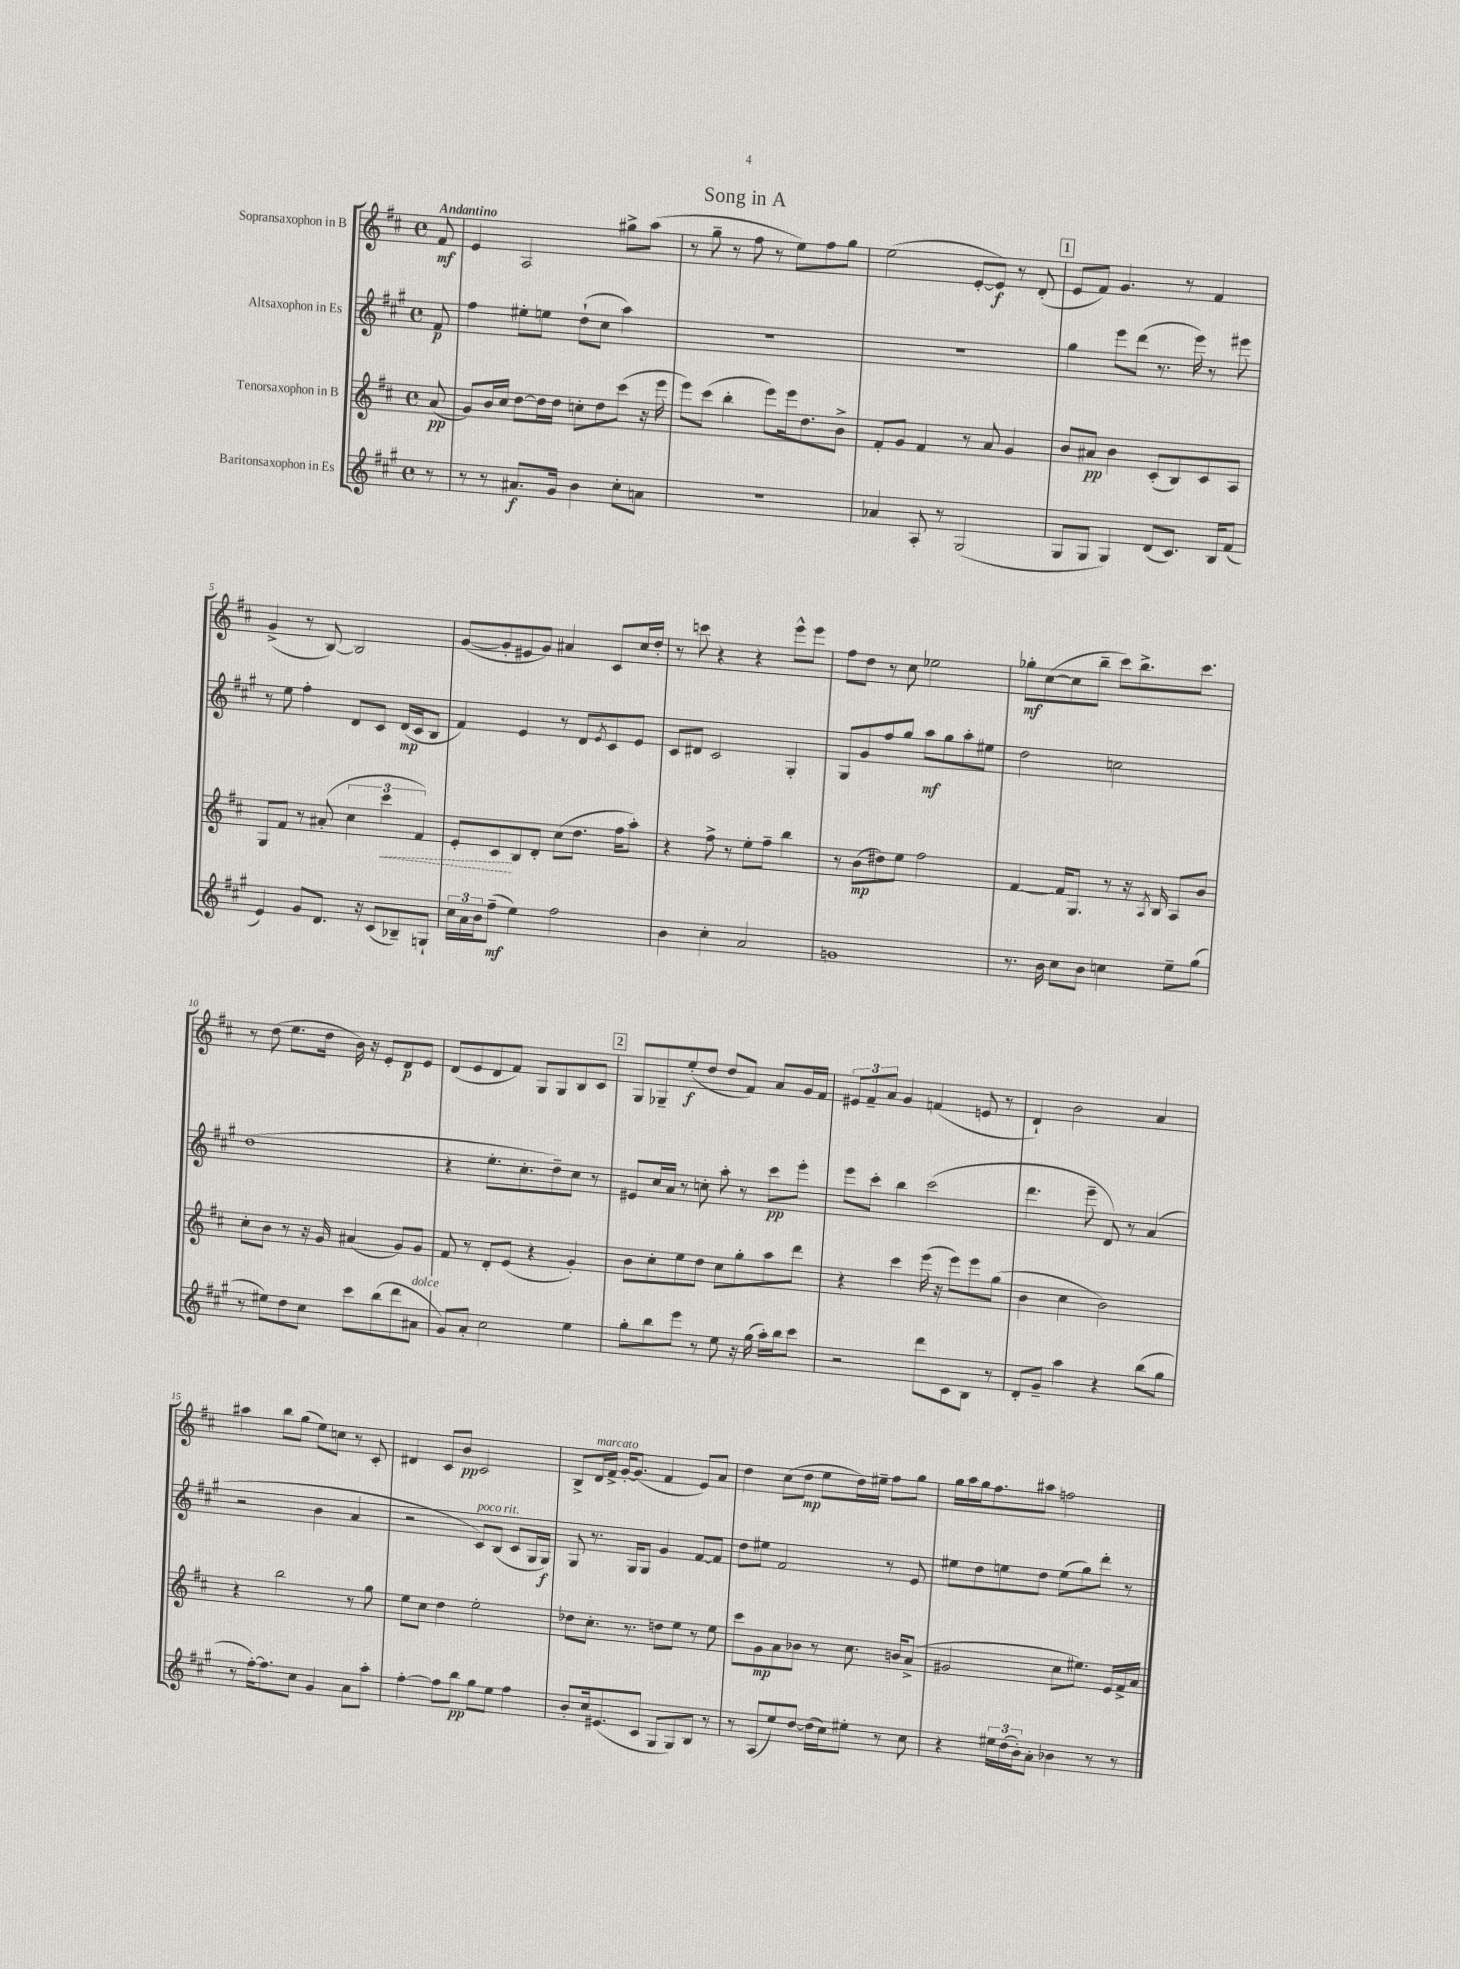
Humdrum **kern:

**kern	**dynam	**kern	**dynam	**kern	**dynam	**kern	**dynam
*part4	*part4	*part3	*part3	*part2	*part2	*part1	*part1
*staff4	*staff4	*staff3	*staff3	*staff2	*staff2	*staff1	*staff1
*I"Baritonsaxophon in Es	*	*I"Tenorsaxophon in B	*	*I"Altsaxophon in Es	*	*I"Sopransaxophon in B	*
*clefG2	*	*clefG2	*	*clefG2	*	*clefG2	*
*k[f#c#g#]	*	*k[f#c#]	*	*k[f#c#g#]	*	*k[f#c#]	*
*M4/4	*	*M4/4	*	*M4/4	*	*M4/4	*
*met(c)	*	*met(c)	*	*met(c)	*	*met(c)	*
=	=	=	=	=	=	=	=
!	!	!	!	!	!	!LO:TX:a:B:t=Andantino	!
8r	.	(8a/	pp	8f#/	p	8f#/	mf
=1	=1	=1	=1	=1	=1	=1	=1
8r	.	8g/L)	.	4ff#\	.	4e/	.
8r	.	16b/L	.	.	.	.	.
.	.	16cc#/JJ	.	.	.	.	.
8.a#X/L	f	[8dd\L	.	8ee#X'\L	.	2A/	.
.	.	16dd\L]	.	8een\J	.	.	.
16g#/Jk	.	16dd\JJ	.	.	.	.	.
4b\	.	8ccn'\L	.	(8dd`\L	.	.	.
.	.	8dd\	.	8cc#\J	.	.	.
8cc#'\L	.	(8ccc#\J	.	4aa\)	.	8gg#X^\L	.
8an\J	.	16r	.	.	.	(8aa\J	.
.	.	16eee\	.	.	.	.	.
=2	=2	=2	=2	=2	=2	=2	=2
1r	.	8eee\L)	.	1r	.	8r	.
.	.	(8ccc#\J	.	.	.	8gg~\	.
.	.	4bb'\	.	.	.	8r	.
.	.	.	.	.	.	8ff#\	.
.	.	8eee\L)	.	.	.	8r	.
.	.	16eee\k	.	.	.	8ee\L)	.
.	.	8.dd\	.	.	.	.	.
.	.	.	.	.	.	8ff#\	.
.	.	8b^\J	.	.	.	8gg\J	.
=3	=3	=3	=3	=3	=3	=3	=3
4a-X/	.	8f#'/L	.	1r	.	(2ee\	.
.	.	8g/J	.	.	.	.	.
8A'/	.	4f#/	.	.	.	.	.
8r	.	.	.	.	.	.	.
(2G#/	.	8r	.	.	.	[8e'/L	.
.	.	8a/	.	.	.	8e/J])	f
.	.	4g/	.	.	.	8r	.
.	.	.	.	.	.	(8d'/	.
!!LO:REH:place=s1:t=1
=4	=4	=4	=4	=4	=4	=4	=4
8G#/L	.	8b/L	.	4gg#\	.	8e/L	.
8G#/J	.	8a#X/J	pp	.	.	8f#/J)	.
4G#/)	.	4b\	.	8eee\L	.	4.g/	.
.	.	.	.	(8ddd\J	.	.	.
(8d/L	.	(8c#'/L	.	8.r	.	.	.
8.c#/J)	.	8B/)	.	.	.	8r	.
.	.	.	.	16eee\)	.	.	.
.	.	8c#/	.	8r	.	4f#/	.
16B/KL	.	.	.	.	.	.	.
(8f#/J	.	8A/J	.	8eee#X\	.	.	.
!!LO:LB:g=z
=5	=5	=5	=5	=5	=5	=5	=5
4e/)	.	8G/L	.	8r	.	(4g^/	.
.	.	8f#/J	.	8ee\	.	.	.
8g#/L	.	8r	.	4ff#'\	.	8r	.
8.d/J	.	(8a#X'/	.	.	.	[8B/)	.
.	.	6cc#\	.	8d/L	.	2B/]	.
16r	.	.	.	.	.	.	.
(8c#/L	.	.	.	8c#/J	.	.	.
!	!	!	!LO:HP:b	!	!	!	!
.	.	6ccc#\	<	.	.	.	.
8B-X~/)	.	.	.	(16d/LL	mp	.	.
.	.	.	.	16c#/J	.	.	.
.	.	6f#/)	.	.	.	.	.
8Gn`/J	.	.	.	8B/J	.	.	.
=6	=6	=6	=6	=6	=6	=6	=6
24cc#\LL	.	8e'/L	.	4f#/)	.	([8g/L	.
24a\	.	.	.	.	.	.	.
24b\J	.	.	.	.	.	.	.
(8ff#~\J	mf	8c#/	.	.	.	8g'/]	.
4ee\)	.	8B/	[	4e/	.	8e#X/	.
.	.	8d'/J	.	.	.	8g/J)	.
2ff#\	.	(8cc#\L	.	8r	.	4a#X/	.
.	.	8.dd\J	.	8d/L	.	.	.
.	.	.	.	8qe/	.	.	.
.	.	.	.	8c#/	.	8c#/L	.
.	.	16ff#\KL	.	.	.	.	.
.	.	8aa'\J)	.	8e/J	.	16cc#/L	.
.	.	.	.	.	.	16dd'/JJ	.
=7	=7	=7	=7	=7	=7	=7	=7
4b\	.	4r	.	8c#/L	.	8r	.
.	.	.	.	8d#X/J	.	8cccn\	.
4cc#'\	.	8ff#^\	.	2c#/	.	4r	.
.	.	8r	.	.	.	.	.
2a/	.	8ee'\L	.	.	.	4r	.
.	.	8ff#~\J	.	.	.	.	.
.	.	4bb\	.	4G#'/	.	8eee^^\L	.
.	.	.	.	.	.	8eee\J	.
=8	=8	=8	=8	=8	=8	=8	=8
1gn	.	8r	.	8G#/L	.	8ff#\L	.
.	.	(8b\L	mp	8g#/	.	8dd\J	.
.	.	8dd#X\)	.	8ff#/	.	8r	.
.	.	8ee\J	.	8gg#/J	.	8cc#\	.
.	.	2ff#\	.	8aa\L	mf	2ee-X\	.
.	.	.	.	8gg#\	.	.	.
.	.	.	.	8aa'\	.	.	.
.	.	.	.	8ee#X\J	.	.	.
=9	=9	=9	=9	=9	=9	=9	=9
8.r	.	[4f#/	.	2dd\	.	8gg-X'\L	mf
.	.	.	.	.	.	([8cc#\	.
16b\	.	.	.	.	.	.	.
8cc#\L	.	16f#/KL]	.	.	.	8cc#\]	.
.	.	8.G/J	.	.	.	.	.
8b\J	.	.	.	.	.	8bb~\J	.
4ccn\	.	8r	.	2ccn\	.	8ccc#\L)	.
.	.	16r	.	.	.	8.bb^\	.
.	.	8qA/	.	.	.	.	.
.	.	16B/	.	.	.	.	.
8ee~\L	.	8A/L	.	.	.	.	.
.	.	.	.	.	.	8.ccc#\J	.
(8gg#\J	.	8b/J	.	.	.	.	.
!!LO:LB:g=z
=10	=10	=10	=10	=10	=10	=10	=10
8r	.	8cc#'\L	.	(1dd	.	8r	.
8ee#X\L)	.	8b\J	.	.	.	(8dd\	.
8dd\	.	8r	.	.	.	8.ee\L	.
8cc#\J	.	16r	.	.	.	.	.
.	.	16g/	.	.	.	16dd\Jk	.
8ccc#\L	.	(4a#X/	.	.	.	16b\)	.
.	.	.	.	.	.	16r	.
(8bb\	.	.	.	.	.	8e'/L	.
8ddd\	.	8g/L)	.	.	.	8d/	p
!LO:TX:a:i:t=dolce	!	!	!	!	!	!	!
8a#X\J	.	8g/J	.	.	.	8e/J	.
=11	=11	=11	=11	=11	=11	=11	=11
8g#/L)	.	8f#/	.	4r	.	(8d/L	.
8a'/J	.	8r	.	.	.	8e/	.
2cc#\	.	8d'/L	.	8.ee'\L	.	8d/	.
.	.	(8e/J	.	.	.	8f#/J)	.
.	.	.	.	8.cc#'\	.	.	.
.	.	4r	.	.	.	8G/L	.
.	.	.	.	8dd~\)	.	8G/	.
4ee\	.	4g'/)	.	8cc#\J	.	8B/	.
.	.	.	.	8r	.	8c#/J	.
!!LO:REH:place=s1:t=2
=12	=12	=12	=12	=12	=12	=12	=12
8gg#'\L	.	8b\L	.	8e#X/L	.	8G/L	.
8bb\	.	8cc#'\	.	16cc#/L	.	8G-X~/	.
.	.	.	.	16a/JJ	.	.	.
8eee\J	.	8ee\	.	8r	.	(8ee'/	f
8r	.	8dd\J	.	8ccn'\	.	8dd/J	.
8ee\	.	8cc#\L	.	8aa'\	.	8dd/L	.
16r	.	8gg'\	.	8r	.	8f#/J)	.
(16gg#\	.	.	.	.	.	.	.
16aa'\LL)	.	8aa\	.	8ccc#\L	pp	8a/L	.
16bb\J	.	.	.	.	.	.	.
8ccc#\J	.	8ddd\J	.	8eee'\J	.	16g/L	.
.	.	.	.	.	.	16f#/JJ	.
=13	=13	=13	=13	=13	=13	=13	=13
2r	.	4r	.	8eee\L	.	12e#X/L	.
.	.	.	.	.	.	12f#~/	.
.	.	.	.	8ccc#'\J	.	.	.
.	.	.	.	.	.	12a/J	.
.	.	4ccc#\	.	4bb\	.	4g/	.
8ddd\L	.	(16eee\	.	(2ccc#\	.	(4fn/	.
.	.	16r	.	.	.	.	.
8c#\	.	8eee\L)	.	.	.	.	.
8B\J	.	8eee\	.	.	.	8en/	.
8r	.	(8gg\J	.	.	.	8r	.
=14	=14	=14	=14	=14	=14	=14	=14
8d'/L	.	4b\	.	4.ddd\	.	4d`/)	.
8g#~/J	.	.	.	.	.	.	.
4aa\	.	4cc#\	.	.	.	2b\	.
.	.	.	.	8eee~\	.	.	.
4r	.	2b\)	.	8d/)	.	.	.
.	.	.	.	8r	.	.	.
(8bb\L	.	.	.	(4a/	.	4a/	.
8gg#\J	.	.	.	.	.	.	.
!!LO:LB:g=z
=15	=15	=15	=15	=15	=15	=15	=15
8r	.	4r	.	2r	.	4aa#X\	.
[16ff#'\KL)	.	.	.	.	.	.	.
8.ff#\]	.	.	.	.	.	.	.
.	.	2bb\	.	.	.	8bb\L	.
8cc#\J	.	.	.	.	.	(8gg\J	.
4g#/	.	.	.	4b\	.	8ee\L)	.
.	.	.	.	.	.	8ccn\J	.
8a\L	.	8r	.	4a/	.	8r	.
8aa'\J	.	8gg\	.	.	.	8c#'/	.
=16	=16	=16	=16	=16	=16	=16	=16
[4ff#'\	.	8ee\L	.	2r	.	4d#X/	.
.	.	8cc#\J	.	.	.	.	.
8ff#\L]	.	4dd\	.	.	.	8c#/L	.
8bb\J	pp	.	.	.	.	8b/J	pp
!	!	!	!	!LO:TX:a:i:t=poco rit.	!	!	!
8gg#\L	.	2ee'\	.	8c#/L)	.	2c#/	.
8ee\J	.	.	.	(8B/J	.	.	.
4ff#\	.	.	.	8c#/L	.	.	.
.	.	.	.	16G#/L	.	.	.
.	.	.	.	16G#/JJ)	f	.	.
=17	=17	=17	=17	=17	=17	=17	=17
8b'/L	.	8dd-X\L	.	8G#/	.	8B^/L	.
!	!	!	!	!	!	!LO:TX:a:i:t=marcato	!
16cc#/k	.	8.cc#'\J	.	8.r	.	16d/L	.
(8.e#X/	.	.	.	.	.	16f#^/JJ	.
.	.	.	.	.	.	[16g'/KL	.
.	.	8.r	.	16G#/KL	.	(8.g/J]	.
8c#/J	.	.	.	8G#/J	.	.	.
8G#/L	.	8ddn\L	.	4g#/	.	4f#/	.
8G#/)	.	8ee\J	.	.	.	.	.
8B/J	.	8r	.	[8f#/L	.	8e/L)	.
8r	.	8ee\	.	8f#/J]	.	8a/J	.
=18	=18	=18	=18	=18	=18	=18	=18
8r	.	8ccc#\L	.	8dd\L	.	4dd\	.
(8A/L	.	8g\	mp	8ee#X\J	.	.	.
8ee/)	.	8a\	.	2f#/	.	(8cc#\L	.
[8dd/J	.	8b-X\J	.	.	.	8dd\J	mp
(16dd\LL]	.	8r	.	.	.	8ee\L	.
16cc#\J)	.	.	.	.	.	.	.
8ee#X'\J	.	8.cc#\	.	.	.	16dd\L)	.
.	.	.	.	.	.	16ee#X~\JJ	.
8r	.	.	.	8r	.	8ff#\L	.
.	.	16bn/KL	.	.	.	.	.
8cc#\	.	(8a^/J	.	8e/	.	8gg\J	.
=19	=19	=19	=19	=19	=19	=19	=19
4r	.	2g#X/	.	8ee#X\L	.	16gg\LL	.
.	.	.	.	.	.	16aa\	.
.	.	.	.	8dd\	.	16gg\J	.
.	.	.	.	.	.	8.ff#\	.
24ee#X\LL	.	.	.	8een\	.	.	.
(24dd\	.	.	.	.	.	.	.
24b'\J)	.	.	.	.	.	.	.
8a'\J	.	.	.	8dd\J	.	8aa#X\J	.
4b-X\	.	8cc#\L	.	(8ee\L	.	2ffn\	.
.	.	8.ee#X\J)	.	8gg#\)	.	.	.
8r	.	.	.	8ddd'\J	.	.	.
.	.	16e/LL	.	.	.	.	.
8r	.	16f#^/	.	8r	.	.	.
.	.	16a/JJ	.	.	.	.	.
==	==	==	==	==	==	==	==
*-	*-	*-	*-	*-	*-	*-	*-
